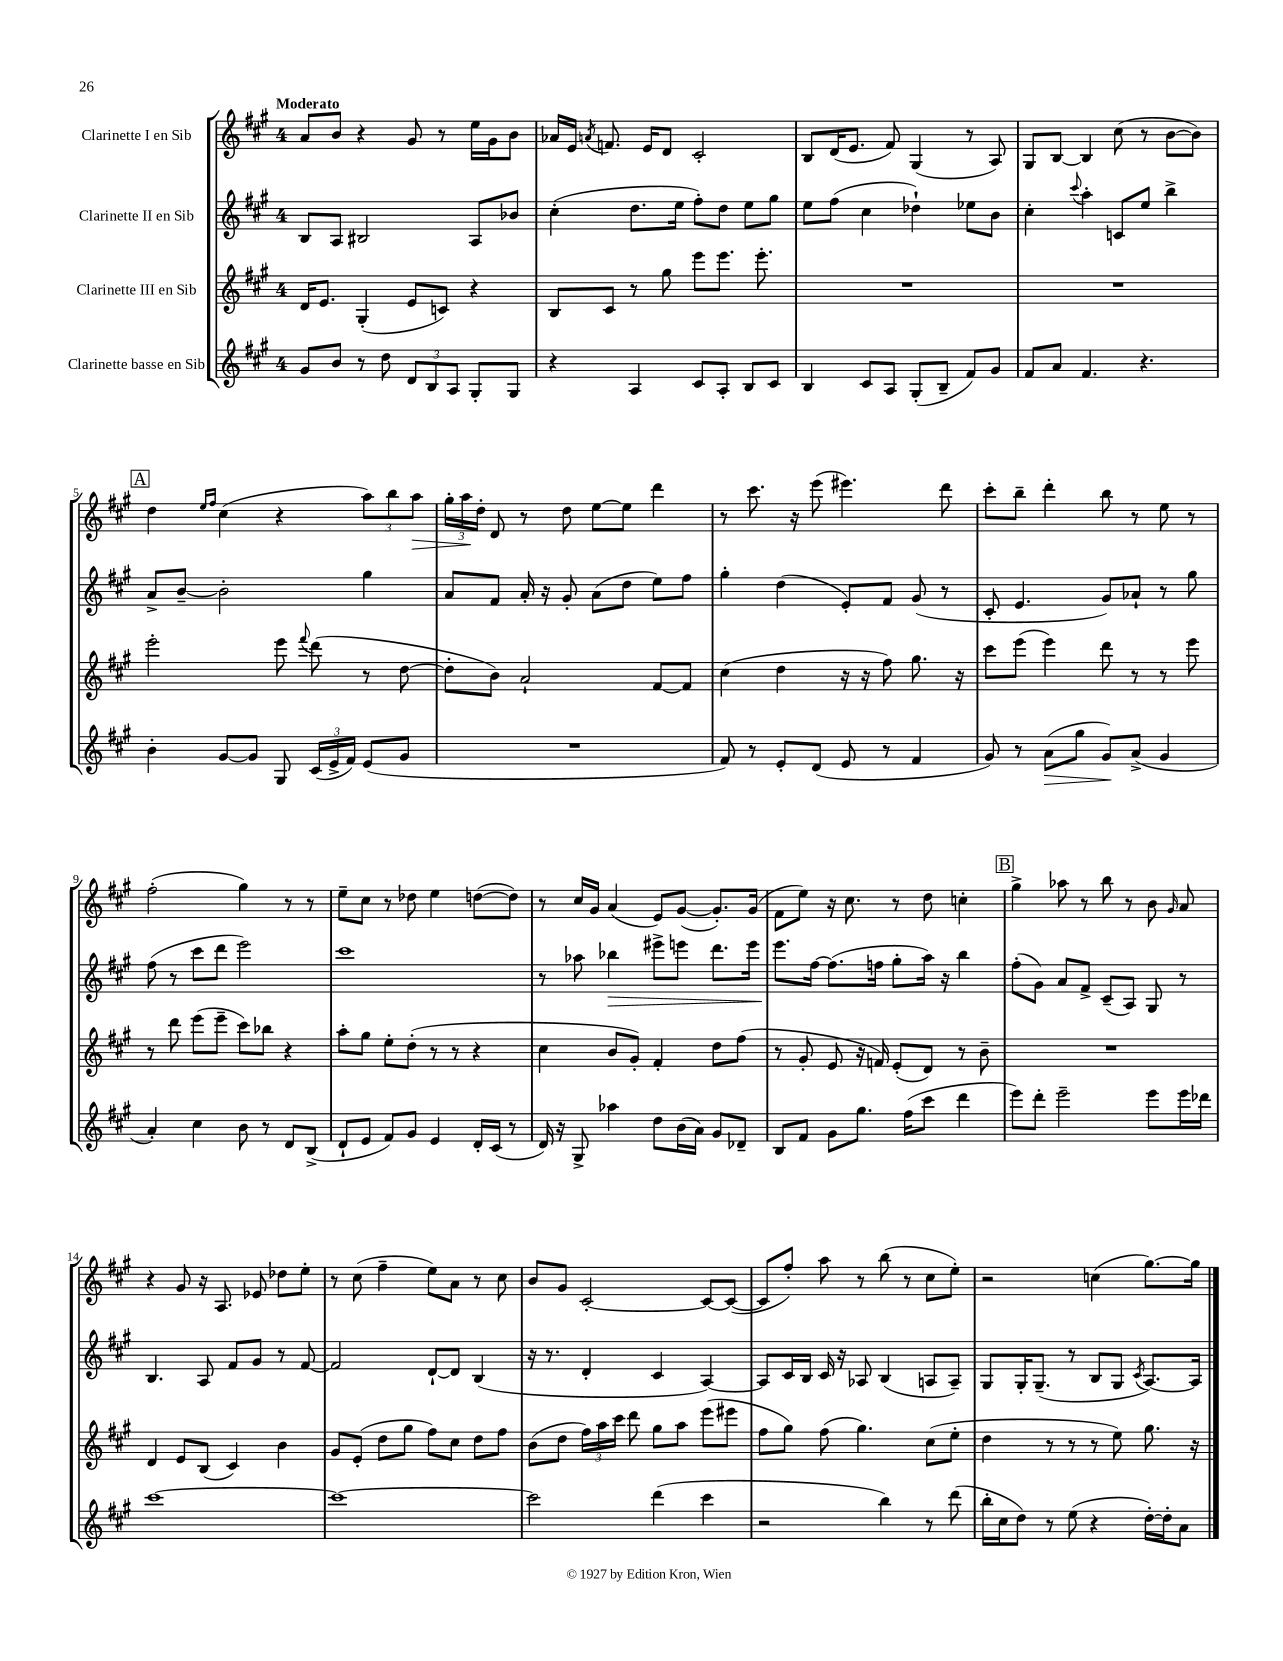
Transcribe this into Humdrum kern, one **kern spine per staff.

**kern	**dynam	**kern	**kern	**dynam	**kern	**dynam
*part4	*part4	*part3	*part2	*part2	*part1	*part1
*staff4	*staff4	*staff3	*staff2	*staff2	*staff1	*staff1
*I"Clarinette basse en Sib	*	*I"Clarinette III en Sib	*I"Clarinette II en Sib	*	*I"Clarinette I en Sib	*
*clefG2	*	*clefG2	*clefG2	*	*clefG2	*
*k[f#c#g#]	*	*k[f#c#g#]	*k[f#c#g#]	*	*k[f#c#g#]	*
*M4/4	*	*M4/4	*M4/4	*	*M4/4	*
=1	=1	=1	=1	=1	=1	=1
!	!	!	!	!	!LO:TX:a:B:t=Moderato	!
8g#/L	.	16d/KL	8B/L	.	8a/L	.
.	.	8.e/J	.	.	.	.
8b/J	.	.	8A/J	.	8b/J	.
8r	.	(4G#'/	2B#X/	.	4r	.
8dd\	.	.	.	.	.	.
12d/L	.	8e/L	.	.	8g#/	.
12B/	.	.	.	.	.	.
.	.	8cn/J)	.	.	8r	.
12A/J	.	.	.	.	.	.
8G#'/L	.	4r	8A/L	.	16ee\LL	.
.	.	.	.	.	16g#\J	.
8G#/J	.	.	8b-X/J	.	8b\J	.
=2	=2	=2	=2	=2	=2	=2
4r	.	8B/L	(4cc#'\	.	16a-X/LL	.
.	.	.	.	.	16e/JJ	.
.	.	.	.	.	8qan/	.
.	.	8c#/J	.	.	8.fn/	.
4A/	.	8r	8.dd\L	.	.	.
.	.	.	.	.	16e/KL	.
.	.	8gg#\	.	.	8d/J	.
.	.	.	16ee\Jk	.	.	.
8c#/L	.	8eee\L	8ff#'\L)	.	2c#'/	.
8A'/J	.	8.eee\J	8dd\J	.	.	.
8B/L	.	.	8ee\L	.	.	.
.	.	8.eee'\	.	.	.	.
8c#/J	.	.	8gg#\J	.	.	.
=3	=3	=3	=3	=3	=3	=3
4B/	.	1r	8ee\L	.	8B/L	.
.	.	.	(8ff#\J	.	(16d/K	.
.	.	.	.	.	8.e/J	.
8c#/L	.	.	4cc#\	.	.	.
8A/J	.	.	.	.	8f#/)	.
(8G#'/L	.	.	4dd-X`\)	.	(4G#/	.
8B~/J	.	.	.	.	.	.
8f#/L)	.	.	8ee-X\L	.	8r	.
8g#/J	.	.	8b\J	.	8A/)	.
=4	=4	=4	=4	=4	=4	=4
8f#/L	.	1r	4cc#'\	.	8G#/L	.
8a/J	.	.	.	.	[8B/J	.
.	.	.	8qqccc#/	.	.	.
4.f#/	.	.	4aa'\	.	4B/]	.
.	.	.	8cn/L	.	(8cc#\	.
4.r	.	.	8ee/J	.	8r	.
.	.	.	4bb^\	.	[8b\L	.
.	.	.	.	.	8b\J])	.
!!LO:LB:g=z
!!LO:REH:place=s1:t=A
=5	=5	=5	=5	=5	=5	=5
4b'\	.	2eee'\	8a^/L	.	4dd\	.
.	.	.	[8b~/J	.	.	.
.	.	.	.	.	16qqee/LL	.
.	.	.	.	.	16qqff#/JJ	.
[8g#/L	.	.	2b'\]	.	(4cc#\	.
8g#/J]	.	.	.	.	.	.
8G#/	.	8eee\	.	.	4r	.
.	.	8qqfff#/	.	.	.	.
(24c#/LL	.	(8ddd\	.	.	.	.
24e^/	.	.	.	.	.	.
24f#/JJ)	.	.	.	.	.	.
(8e/L	.	8r	4gg#\	.	12aa\L)	.
.	.	.	.	.	12bb\	.
8g#/J	.	[8dd\	.	.	.	.
!	!	!	!	!	!	!LO:HP:b
.	.	.	.	.	12aa\J	>
=6	=6	=6	=6	=6	=6	=6
1r	.	8dd'\L]	8a/L	.	24gg#'\LL	.
.	.	.	.	.	24aa\	.
.	.	.	.	.	24dd'\JJ	]
.	.	8b\J)	8f#/J	.	8d/	.
.	.	2a`/	16a'/	.	8r	.
.	.	.	16r	.	.	.
.	.	.	8g#'/	.	8dd\	.
.	.	.	(8a\L	.	[8ee\L	.
.	.	.	8dd\J	.	8ee\J]	.
.	.	[8f#/L	8ee\L)	.	4ddd\	.
.	.	8f#/J]	8ff#\J	.	.	.
=7	=7	=7	=7	=7	=7	=7
8f#/)	.	(4cc#\	4gg#'\	.	8r	.
8r	.	.	.	.	8.ccc#\	.
8e'/L	.	4dd\	(4dd\	.	.	.
.	.	.	.	.	16r	.
(8d/J	.	.	.	.	(8eee\	.
8e/	.	16r	8e'/L)	.	4.eee#X\)	.
.	.	16r	.	.	.	.
8r	.	8ff#\)	8f#/J	.	.	.
4f#/	.	8.gg#\	(8g#/	.	.	.
.	.	.	8r	.	8ddd\	.
.	.	16r	.	.	.	.
=8	=8	=8	=8	=8	=8	=8
8g#/)	.	8ccc#\L	8c#'/	.	8ccc#'\L	.
8r	.	(8eee\J	4.e/	.	8bb~\J	.
!	!LO:HP:b	!	!	!	!	!
(8a\L	>	4eee\)	.	.	4ddd'\	.
8gg#\J	.	.	.	.	.	.
8g#/L)	.	8ddd\	8g#/L)	.	8bb\	.
(8a^/J	]	8r	8a-X`/J	.	8r	.
4g#/	.	8r	8r	.	8ee\	.
.	.	8eee\	8gg#\	.	8r	.
!!LO:LB:g=z
=9	=9	=9	=9	=9	=9	=9
4a'/)	.	8r	(8ff#\	.	(2ff#'\	.
.	.	8ddd\	8r	.	.	.
4cc#\	.	(8eee\L	8ccc#\L	.	.	.
.	.	8eee~\J	8ddd\J	.	.	.
8b\	.	8ccc#\L)	2eee\)	.	4gg#\)	.
8r	.	8bb-X\J	.	.	.	.
8d/L	.	4r	.	.	8r	.
(8B^/J	.	.	.	.	8r	.
=10	=10	=10	=10	=10	=10	=10
8d`/L	.	8aa'\L	1ccc#	.	8ee~\L	.
8e/J	.	8gg#\J	.	.	8cc#\J	.
8f#/L)	.	8ee'\L	.	.	8r	.
8g#/J	.	(8dd'\J	.	.	8dd-X\	.
4e/	.	8r	.	.	4ee\	.
.	.	8r	.	.	.	.
16d'/LL	.	4r	.	.	([8ddn\L	.
(16c#/JJ	.	.	.	.	.	.
8r	.	.	.	.	8dd\J])	.
=11	=11	=11	=11	=11	=11	=11
16d/)	.	4cc#\	8r	.	8r	.
16r	.	.	.	.	.	.
8G#^/	.	.	8aa-X\	.	16cc#/LL	.
.	.	.	.	.	16g#/JJ	.
!	!	!	!	!LO:HP:b	!	!
4aa-X\	.	8b/L	4bb-X\	>	(4a/	.
.	.	8g#'/J)	.	.	.	.
8dd\L	.	4f#'/	8eee#X^\L	.	8e/L)	.
(16b\L	.	.	8eeen\J	.	([8g#/J	.
16a\JJ)	.	.	.	.	.	.
8g#/L	.	8dd\L	8.ddd\L	.	8.g#'/L])	.
8d-X~/J	.	(8ff#\J	.	.	.	.
.	.	.	16eee\Jk	.	(16g#/Jk	.
=12	=12	=12	=12	=12	=12	=12
8B/L	.	8r	8.eee\L	.	8f#\L	.
8f#/J	.	8g#'/	.	.	8ee\J)	.
.	.	.	[16ff#\Jk	]	.	.
8g#\L	.	8e/	(8.ff#\L]	.	16r	.
.	.	.	.	.	8.cc#\	.
8.gg#\J	.	16r	.	.	.	.
.	.	16fn/)	16ffn\Jk	.	.	.
.	.	(8e'/L	8gg#'\L	.	8r	.
(16ff#\KL	.	.	.	.	.	.
8ccc#\J	.	8d/J)	16aa\Jk)	.	8dd\	.
.	.	.	16r	.	.	.
4ddd\	.	8r	4bb\	.	4ccn'\	.
.	.	8b~\	.	.	.	.
!!LO:REH:place=s1:t=B
=13	=13	=13	=13	=13	=13	=13
8eee\L)	.	1r	(8ff#'\L	.	4gg#^\	.
8ddd'\J	.	.	8g#\J)	.	.	.
2eee~\	.	.	8a/L	.	8aa-X\	.
.	.	.	8f#^/J	.	8r	.
.	.	.	(8c#~/L	.	8bb\	.
.	.	.	8A/J)	.	8r	.
8eee\L	.	.	8G#/	.	8b\	.
.	.	.	.	.	16qqg#/	.
16eee\L	.	.	8r	.	8a/	.
16ddd-X\JJ	.	.	.	.	.	.
!!LO:LB:g=z
=14	=14	=14	=14	=14	=14	=14
[1ccc#	.	4d/	4.B/	.	4r	.
.	.	8e/L	.	.	8g#/	.
.	.	(8B/J	8A/	.	16r	.
.	.	.	.	.	8.A/	.
.	.	4c#/)	8f#/L	.	.	.
.	.	.	8g#/J	.	8e-X/	.
.	.	4b\	8r	.	8dd-X\L	.
.	.	.	[8f#/	.	8ee'\J	.
=15	=15	=15	=15	=15	=15	=15
1ccc#_	.	8g#/L	2f#/]	.	8r	.
.	.	(8e'/J	.	.	(8cc#\	.
.	.	8dd\L	.	.	4ff#~\	.
.	.	8gg#\J	.	.	.	.
.	.	8ff#\L)	[8d`/L	.	8ee\L)	.
.	.	8cc#\J	8d/J]	.	8a\J	.
.	.	8dd\L	(4B/	.	8r	.
.	.	8ff#\J	.	.	8cc#\	.
=16	=16	=16	=16	=16	=16	=16
2ccc#\]	.	(8b\L	16r	.	8b/L	.
.	.	.	8.r	.	.	.
.	.	8dd\J	.	.	8g#/J	.
.	.	24ff#\LL)	4d'/	.	[2c#'/	.
.	.	24aa\	.	.	.	.
.	.	24ccc#\JJ	.	.	.	.
.	.	8ddd\	.	.	.	.
(4ddd\	.	8gg#\L	4c#/	.	.	.
.	.	8aa\J	.	.	.	.
4ccc#\	.	(8eee\L	[4A/)	.	8c#/L_	.
.	.	8eee#X\J	.	.	(8c#/J_	.
=17	=17	=17	=17	=17	=17	=17
2r	.	8ff#\L	8A/L]	.	8c#/L]	.
.	.	8gg#\J)	16c#/L	.	8ff#'/J)	.
.	.	.	16B/JJ	.	.	.
.	.	(8ff#\	16c#/	.	8aa\	.
.	.	.	16r	.	.	.
.	.	4.gg#\)	8A-X/	.	8r	.
4bb\)	.	.	(4B/	.	(8bb\	.
.	.	.	.	.	8r	.
8r	.	(8cc#\L	8An/L	.	8cc#\L	.
(8ddd\	.	8ee'\J	8A~/J)	.	8ee'\J)	.
=18	=18	=18	=18	=18	=18	=18
16bb'\LL	.	4dd\	8G#/L	.	2r	.
16cc#\J	.	.	.	.	.	.
8dd\J)	.	.	16G#'/K	.	.	.
.	.	.	(8.G#~/J	.	.	.
8r	.	8r	.	.	.	.
(8ee\	.	8r	8r	.	.	.
4r	.	8r	8B/L	.	(4ccn\	.
.	.	8ee\)	8G#/J	.	.	.
.	.	.	8qc#/	.	.	.
[16dd'\LL)	.	8.gg#\	[8.A/L)	.	[8.gg#\L)	.
16dd'\J]	.	.	.	.	.	.
8a\J	.	.	.	.	.	.
.	.	16r	16A/Jk]	.	16gg#\Jk]	.
==	==	==	==	==	==	==
*-	*-	*-	*-	*-	*-	*-
